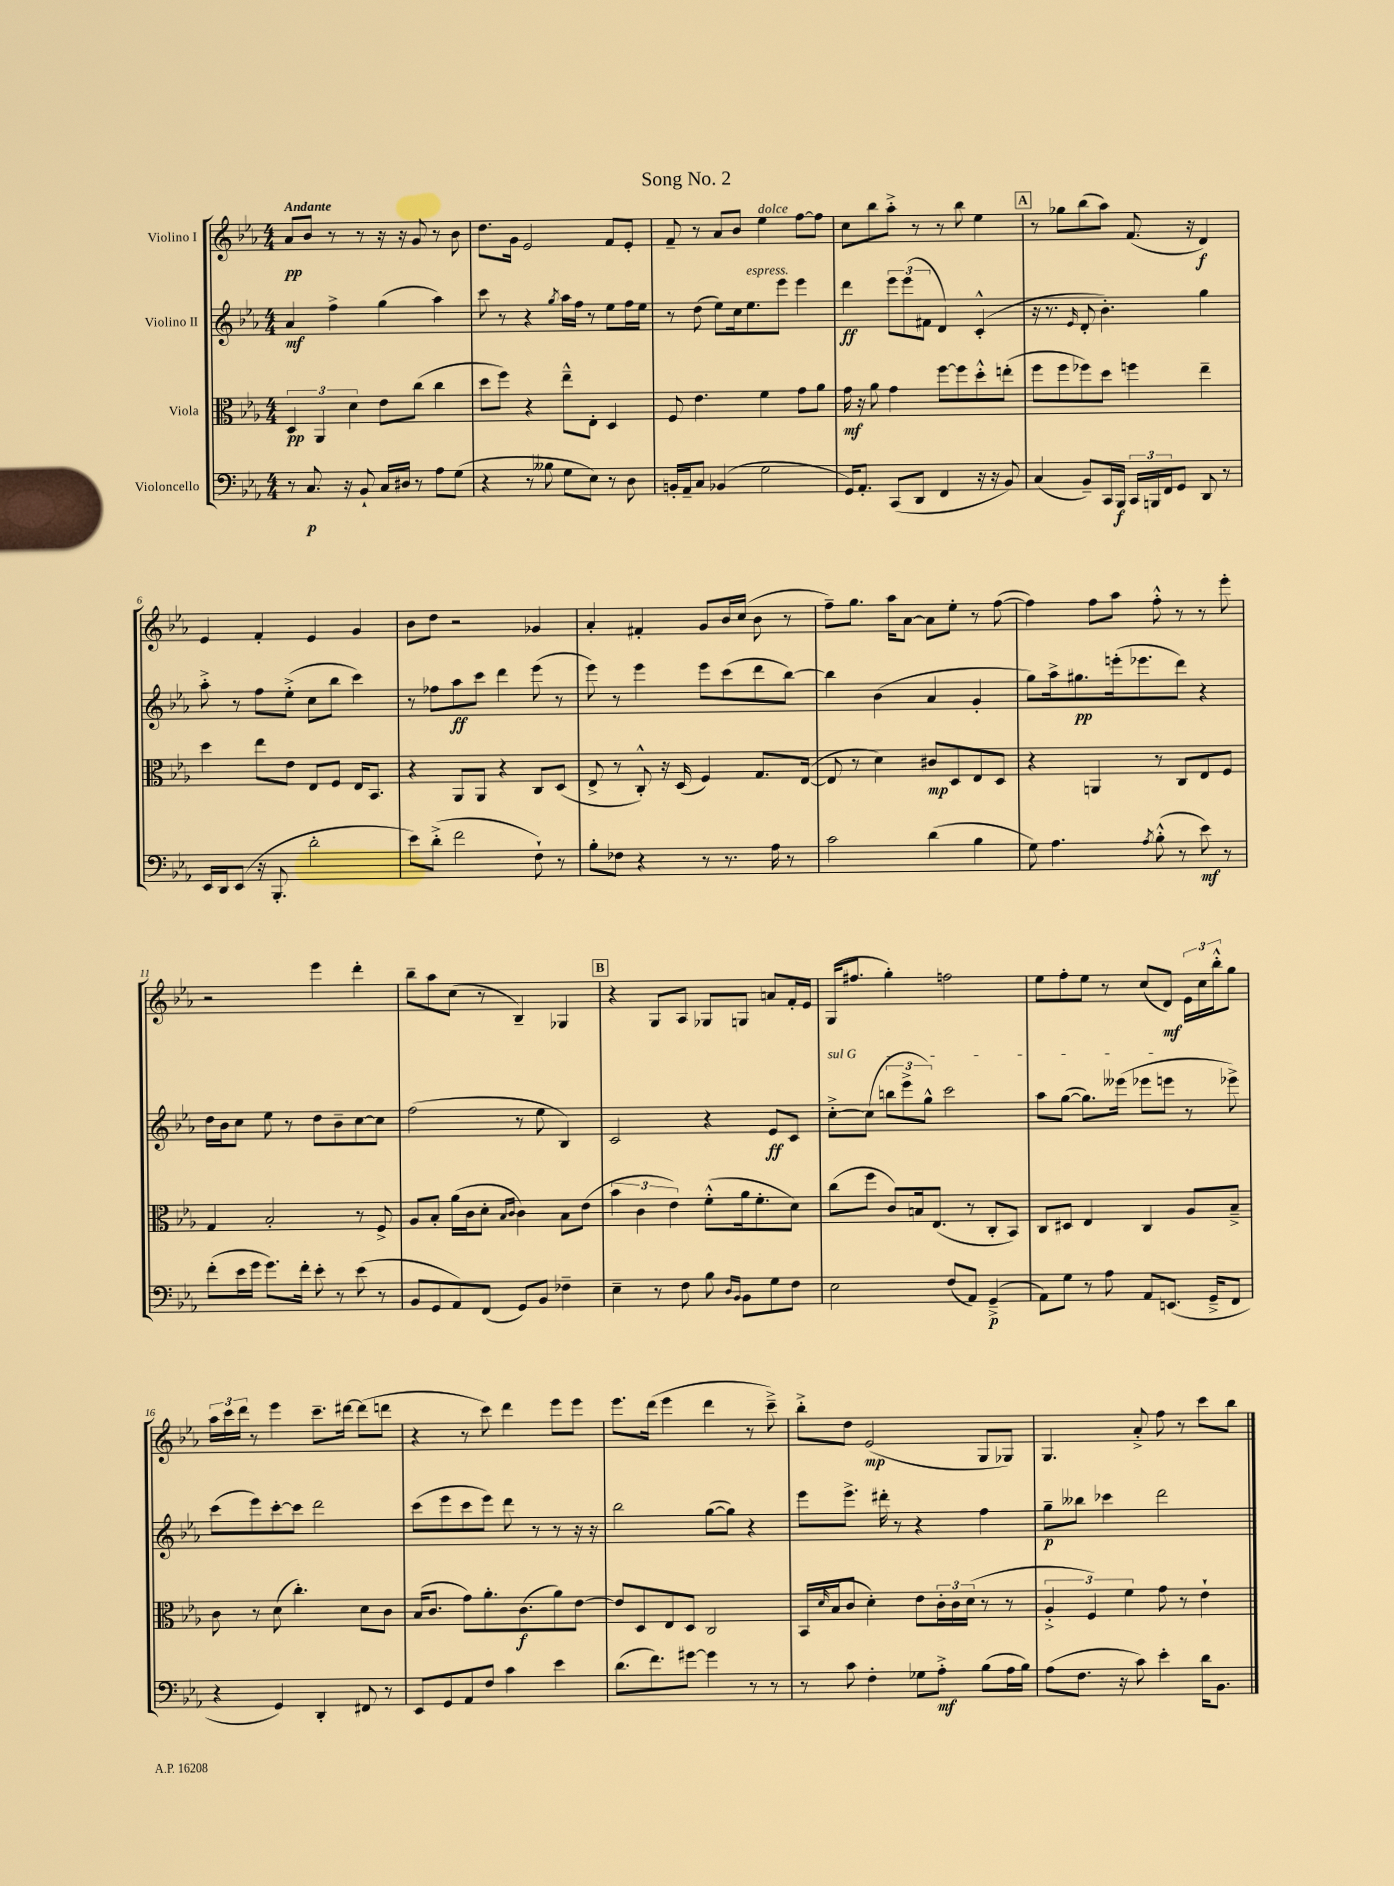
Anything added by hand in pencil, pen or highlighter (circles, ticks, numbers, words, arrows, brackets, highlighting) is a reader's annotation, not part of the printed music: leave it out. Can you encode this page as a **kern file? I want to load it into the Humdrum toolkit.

**kern	**dynam	**kern	**dynam	**kern	**dynam	**kern	**dynam
*part4	*part4	*part3	*part3	*part2	*part2	*part1	*part1
*staff4	*staff4	*staff3	*staff3	*staff2	*staff2	*staff1	*staff1
*I"Violoncello	*	*I"Viola	*	*I"Violino II	*	*I"Violino I	*
*clefF4	*	*clefC3	*	*clefG2	*	*clefG2	*
*k[b-e-a-]	*	*k[b-e-a-]	*	*k[b-e-a-]	*	*k[b-e-a-]	*
*M4/4	*	*M4/4	*	*M4/4	*	*M4/4	*
=1	=1	=1	=1	=1	=1	=1	=1
!	!	!	!	!	!	!LO:TX:a:B:t=Andante	!
8r	.	6D/	pp	4a-/	mf	8a-/L	pp
8.C/	p	.	.	.	.	8b-/J	.
.	.	6AA-/	.	.	.	.	.
.	.	.	.	4ff^\	.	8r	.
16r	.	.	.	.	.	.	.
.	.	6d\	.	.	.	.	.
8BB-`/	.	.	.	.	.	8r	.
16C/LL	.	8e-\L	.	(4gg\	.	16r	.
16D#X/JJ	.	.	.	.	.	16r	.
8r	.	(8cc\J	.	.	.	8g/	.
8A-\L	.	4cc\	.	4aa-\)	.	8r	.
(8G\J	.	.	.	.	.	8b-\	.
=2	=2	=2	=2	=2	=2	=2	=2
4r	.	8dd\L	.	8ccc\	.	8.dd\L	.
.	.	8ff\J)	.	8r	.	.	.
.	.	.	.	.	.	16g\Jk	.
8r	.	4r	.	4r	.	2e-/	.
8B--X\	.	.	.	.	.	.	.
.	.	.	.	8qgg/	.	.	.
8G\L	.	8ee-~^^\L	.	16aa-\LL	.	.	.
.	.	.	.	16ff\JJ	.	.	.
8E-\J)	.	8E-'\J	.	8r	.	.	.
8r	.	4D/	.	8ee-\L	.	8f/L	.
8D\	.	.	.	16ff\L	.	8e-'/J	.
.	.	.	.	16ee-\JJ	.	.	.
=3	=3	=3	=3	=3	=3	=3	=3
16BBn'/LL	.	8F/	.	8r	.	8f~/	.
16AA-~/J	.	.	.	.	.	.	.
8C/J	.	4.e-\	.	(8dd\	.	8r	.
(4BB-X/	.	.	.	8ee-\L)	.	8a-/L	.
.	.	.	.	16cc\k	.	8b-/J	.
!	!	!	!	!LO:TX:a:i:t=espress.	!	!	!
.	.	.	.	8.ee-\	.	.	.
!	!	!	!	!	!	!LO:TX:a:i:t=dolce	!
2G\	.	4f\	.	.	.	4ee-\	.
.	.	.	.	8eee-\J	.	.	.
.	.	8g\L	.	4eee-\	.	[8ff\L	.
.	.	8a-\J	.	.	.	8ff\J]	.
=4	=4	=4	=4	=4	=4	=4	=4
16GG/KL)	.	16g\	mf	4ddd\	ff	8cc\L	.
8.AA-'/J	.	16r	.	.	.	.	.
.	.	8a-\	.	.	.	8bb-\	.
(8CC/L	.	4g\	.	12eee-\L	.	8aa-'^\J	.
.	.	.	.	(12eee-\	.	.	.
8DD/J	.	.	.	.	.	8r	.
.	.	.	.	12f#X\J	.	.	.
4FF/	.	[8ff\L	.	4d/)	.	8r	.
.	.	8ff\]	.	.	.	8bb-\	.
16r	.	8dd'^^\	.	(4c'^^/	.	4ee-\	.
16r	.	.	.	.	.	.	.
8BB-/)	.	(8een'\J	.	.	.	.	.
!!LO:REH:place=s1:t=A
=5	=5	=5	=5	=5	=5	=5	=5
(4C/	.	8ff\L	.	16r	.	8r	.
.	.	.	.	8.r	.	.	.
.	.	8ff\	.	.	.	8gg-X\L	.
.	.	.	.	16qqe-/	.	.	.
8BB-~/L)	.	8ff-X\)	.	8d'/	.	(8bb-\	.
16CC/L	.	8dd\J	.	4.b-'\)	.	8aa-\J)	.
16BBB-/JJ	f	.	.	.	.	.	.
24CC/LL	.	4ffn\	.	.	.	(8.f/	.
24BBBn/	.	.	.	.	.	.	.
24FF/J	.	.	.	.	.	.	.
8GG/J	.	.	.	.	.	.	.
.	.	.	.	.	.	16r	.
8DD/	.	4ee-~\	.	4gg\	.	4d/)	f
8r	.	.	.	.	.	.	.
!!LO:LB:g=z
=6	=6	=6	=6	=6	=6	=6	=6
16EE-/LL	.	4dd\	.	8aa-'^\	.	4e-/	.
16DD/J	.	.	.	.	.	.	.
(8EE-/J	.	.	.	8r	.	.	.
16r	.	8ee-\L	.	8ff\L	.	4f'/	.
8.BBB-'/	.	.	.	.	.	.	.
.	.	8e-\J	.	(8ee-'^\J	.	.	.
2d'\	.	8E-/L	.	8cc\L	.	4e-/	.
.	.	8F/J	.	8bb-\J	.	.	.
.	.	16E-/KL	.	4ccc\)	.	4g/	.
.	.	8.BB-/J	.	.	.	.	.
=7	=7	=7	=7	=7	=7	=7	=7
8e-\L)	.	4r	.	8r	.	8b-\L	.
(8d'^\J	.	.	.	8ff-X\L	.	8dd\J	.
2f\	.	8AA-/L	.	8aa-\	ff	2r	.
.	.	8AA-/J	.	8ccc\J	.	.	.
.	.	4r	.	4ddd\	.	.	.
8F`\)	.	8C/L	.	(8eee-\	.	4g-X/	.
8r	.	(8D/J	.	8r	.	.	.
=8	=8	=8	=8	=8	=8	=8	=8
8B-'\L	.	8E-^/	.	8eee-\)	.	4a-'/	.
8F-X\J	.	8r	.	8r	.	.	.
4r	.	8C'^^/)	.	4eee-\	.	4f#X'/	.
.	.	16r	.	.	.	.	.
.	.	(16D/	.	.	.	.	.
8r	.	4F/)	.	8eee-\L	.	8g/L	.
8.r	.	.	.	(8ccc\	.	16b-/L	.
.	.	.	.	.	.	(16cc/JJ	.
.	.	8.G/L	.	8ddd\	.	8b-\	.
16A-\	.	.	.	.	.	.	.
8r	.	.	.	[8bb-\J)	.	8r	.
.	.	([16E-/Jk	.	.	.	.	.
=9	=9	=9	=9	=9	=9	=9	=9
2c\	.	8E-/]	.	4bb-\]	.	8ff~\L)	.
.	.	8r	.	.	.	8.gg\J	.
.	.	4d\)	.	(4b-\	.	.	.
.	.	.	.	.	.	16aa-\KL	.
.	.	.	.	.	.	[8a-\J	.
(4d\	.	8c#X/L	mp	4a-/	.	8a-\L]	.
.	.	8D/	.	.	.	8ee-'\J	.
4B-\	.	8E-/	.	4g'/	.	8r	.
.	.	8D/J	.	.	.	([8ff\	.
=10	=10	=10	=10	=10	=10	=10	=10
8G\)	.	4r	.	8gg\L)	.	4ff\])	.
4.A-\	.	.	.	16aa-^\k	.	.	.
.	.	.	.	8.gg#X\	pp	.	.
.	.	4AAn/	.	.	.	8ff\L	.
.	.	.	.	(16eeen'\k	.	8aa-\J	.
.	.	.	.	8.eee-X\	.	.	.
8qA-/	.	.	.	.	.	.	.
(8B-'^^\	.	8r	.	.	.	8ff'^^\	.
8r	.	8C/L	.	8ddd\J)	.	8r	.
8e-\)	mf	8E-/	.	4r	.	8r	.
8r	.	8F/J	.	.	.	8eee-'\	.
!!LO:LB:g=z
=11	=11	=11	=11	=11	=11	=11	=11
(8f'\L	.	4G/	.	16dd\LL	.	2r	.
.	.	.	.	16b-\J	.	.	.
16e-\L	.	.	.	8cc\J	.	.	.
16g\JJ	.	.	.	.	.	.	.
8.g\L)	.	2B-'/	.	8ee-\	.	.	.
.	.	.	.	8r	.	.	.
16f'\Jk	.	.	.	.	.	.	.
8e-'\	.	.	.	8dd\L	.	4eee-\	.
8r	.	.	.	8b-~\	.	.	.
(8e-\	.	8r	.	[8cc\	.	4ddd'\	.
8r	.	8F^/	.	8cc\J]	.	.	.
=12	=12	=12	=12	=12	=12	=12	=12
8BB-/L	.	8A-/L	.	(2ff\	.	8bb-~\L	.
8GG/	.	8B-'/J	.	.	.	8aa-\	.
8AA-/)	.	(16a-\LL	.	.	.	(8cc\J	.
.	.	16c\J	.	.	.	.	.
(8FF/J	.	8d'\J	.	.	.	8r	.
.	.	16qqB-/LL	.	.	.	.	.
.	.	16qqc/JJ	.	.	.	.	.
8GG/L)	.	4c\)	.	8r	.	4B-~/)	.
8BB-/J	.	.	.	8ee-\	.	.	.
4F-X~\	.	8B-\L	.	4B-/)	.	4G-X/	.
.	.	(8e-\J	.	.	.	.	.
!!LO:REH:place=s1:t=B
=13	=13	=13	=13	=13	=13	=13	=13
4E-~\	.	6b-\	.	2c/	.	4r	.
.	.	6c\	.	.	.	.	.
8r	.	.	.	.	.	8G/L	.
.	.	6e-\)	.	.	.	.	.
8F\	.	.	.	.	.	8A-/J	.
8B-\	.	(8f'^^\L	.	4r	.	8G-X/L	.
16qqD/LL	.	.	.	.	.	.	.
16qqBB-/JJ	.	.	.	.	.	.	.
8BB-\L	.	16a-\k	.	.	.	8Gn/J	.
.	.	8.f'\	.	.	.	.	.
8G\	.	.	.	8e-/L	ff	8an/L	.
8F\J	.	8d\J)	.	8c/J	.	16f'/L	.
.	.	.	.	.	.	16e-/JJ	.
=14	=14	=14	=14	=14	=14	=14	=14
!	!	!	!	!LO:TX:a:i:t=sul G	!	!	!
2E-\	.	(8cc\L	.	[8cc'^\L	.	(16G/KL	.
.	.	.	.	.	.	8.ff#X/J	.
.	.	8ff\J	.	(8cc\J]	.	.	.
.	.	8c/L)	.	12bbn\L	.	4gg'\)	.
.	.	.	.	12eee-^\	.	.	.
.	.	16Bn/k	.	.	.	.	.
.	.	.	.	12gg^^\J)	.	.	.
.	.	(8.E-/J	.	.	.	.	.
(8F/L	.	.	.	2ccc\	.	2ffn\	.
8AA-/J)	.	8r	.	.	.	.	.
(4GG~^/	p	8C'/L	.	.	.	.	.
.	.	8BB-/J)	.	.	.	.	.
=15	=15	=15	=15	=15	=15	=15	=15
8AA-\L)	.	8C/L	.	8aa-\L	.	8ee-\L	.
8G\J	.	8D#X/J	.	([8gg\J	.	8ff'\	.
8r	.	4E-/	.	8.gg\L])	.	8ee-\J	.
8A-\	.	.	.	.	.	8r	.
.	.	.	.	(16eee--X\Jk	.	.	.
8AA-/L	.	4C/	.	8eee-X\L	.	(8cc/L	.
(8.EEn/J	.	.	.	8eeen\J	.	8d/J)	mf
.	.	8A-/L	.	8r	.	24e-\LL	.
.	.	.	.	.	.	24cc\	.
16GG~^/KL	.	.	.	.	.	.	.
.	.	.	.	.	.	24bb-'^^\J	.
8FF/J	.	8B-~^/J	.	8eee-X^\)	.	8gg\J	.
!!LO:LB:g=z
=16	=16	=16	=16	=16	=16	=16	=16
4r	.	8c\	.	(8ccc\L	.	24aa-\LL	.
.	.	.	.	.	.	24ccc\	.
.	.	.	.	.	.	24ddd\JJ	.
.	.	8r	.	8eee-\)	.	8r	.
4GG/)	.	(8d\	.	[8ccc'\	.	4eee-\	.
.	.	4.cc'\)	.	8ccc\J]	.	.	.
4DD'/	.	.	.	2ddd\	.	8.ccc~\L	.
.	.	.	.	.	.	[16ddd#X\Jk	.
8FF#X/	.	8d\L	.	.	.	(8ddd#\L]	.
8r	.	8c\J	.	.	.	8dddn\J	.
=17	=17	=17	=17	=17	=17	=17	=17
8EE-/L	.	(16B-/KL	.	(8ccc\L	.	4r	.
.	.	8.c/J	.	.	.	.	.
8GG/	.	.	.	8eee-\	.	.	.
8AA-/	.	8g\L)	.	8ccc\	.	8r	.
8F/J	.	8.a-'\	.	8eee-\J)	.	8ccc\)	.
4c\	.	.	.	8ddd\	.	4ddd\	.
.	.	(8.c\	f	.	.	.	.
.	.	.	.	8r	.	.	.
4e-\	.	8a-\)	.	8r	.	8eee-\L	.
.	.	[8e-\J	.	16r	.	8eee-\J	.
.	.	.	.	16r	.	.	.
=18	=18	=18	=18	=18	=18	=18	=18
(8.d\L	.	8e-/L]	.	2bb-\	.	8.eee-\L	.
.	.	8D/	.	.	.	.	.
8.f\)	.	.	.	.	.	(16ddd\Jk	.
.	.	8E-/	.	.	.	4eee-\	.
[8g#X\J	.	8D/J	.	.	.	.	.
4g#\]	.	2C/	.	([8gg\L	.	4ddd\	.
.	.	.	.	8gg\J])	.	.	.
8r	.	.	.	4r	.	8r	.
8r	.	.	.	.	.	8ccc~^\)	.
=19	=19	=19	=19	=19	=19	=19	=19
8r	.	16BB-/LL	.	8eee-\L	.	8bb-'^\L	.
.	.	16qqd/	.	.	.	.	.
.	.	(16B-/J	.	.	.	.	.
8c\	.	8c/J	.	8.eee-^\J	.	8dd\J	.
4F'\	.	4d'\)	.	.	.	(2e-/	mp
.	.	.	.	16ddd#X'\	.	.	.
.	.	.	.	8r	.	.	.
8G-X\L	.	8e-\L	.	4r	.	.	.
8A-'^\J	mf	24c'\L	.	.	.	.	.
.	.	24c\	.	.	.	.	.
.	.	(24d\JJ	.	.	.	.	.
(8B-\L	.	8r	.	4ff\	.	8G/L	.
16A-\L	.	8r	.	.	.	8G-X/J)	.
16B-\JJ)	.	.	.	.	.	.	.
=20	=20	=20	=20	=20	=20	=20	=20
(8A-\L	.	6A-'^/	.	8gg~\L	p	4.G/	.
8.F\J	.	.	.	8bb--X\J	.	.	.
.	.	6F/)	.	.	.	.	.
.	.	.	.	4ccc-X\	.	.	.
16r	.	.	.	.	.	.	.
.	.	6f\	.	.	.	.	.
8c\)	.	.	.	.	.	8a-'^/	.
4e-'\	.	8g\	.	2ddd\	.	8ff\	.
.	.	8r	.	.	.	8r	.
16d\KL	.	4e-`\	.	.	.	8ccc\L	.
8.BB-\J	.	.	.	.	.	.	.
.	.	.	.	.	.	8bb-\J	.
==	==	==	==	==	==	==	==
*-	*-	*-	*-	*-	*-	*-	*-
